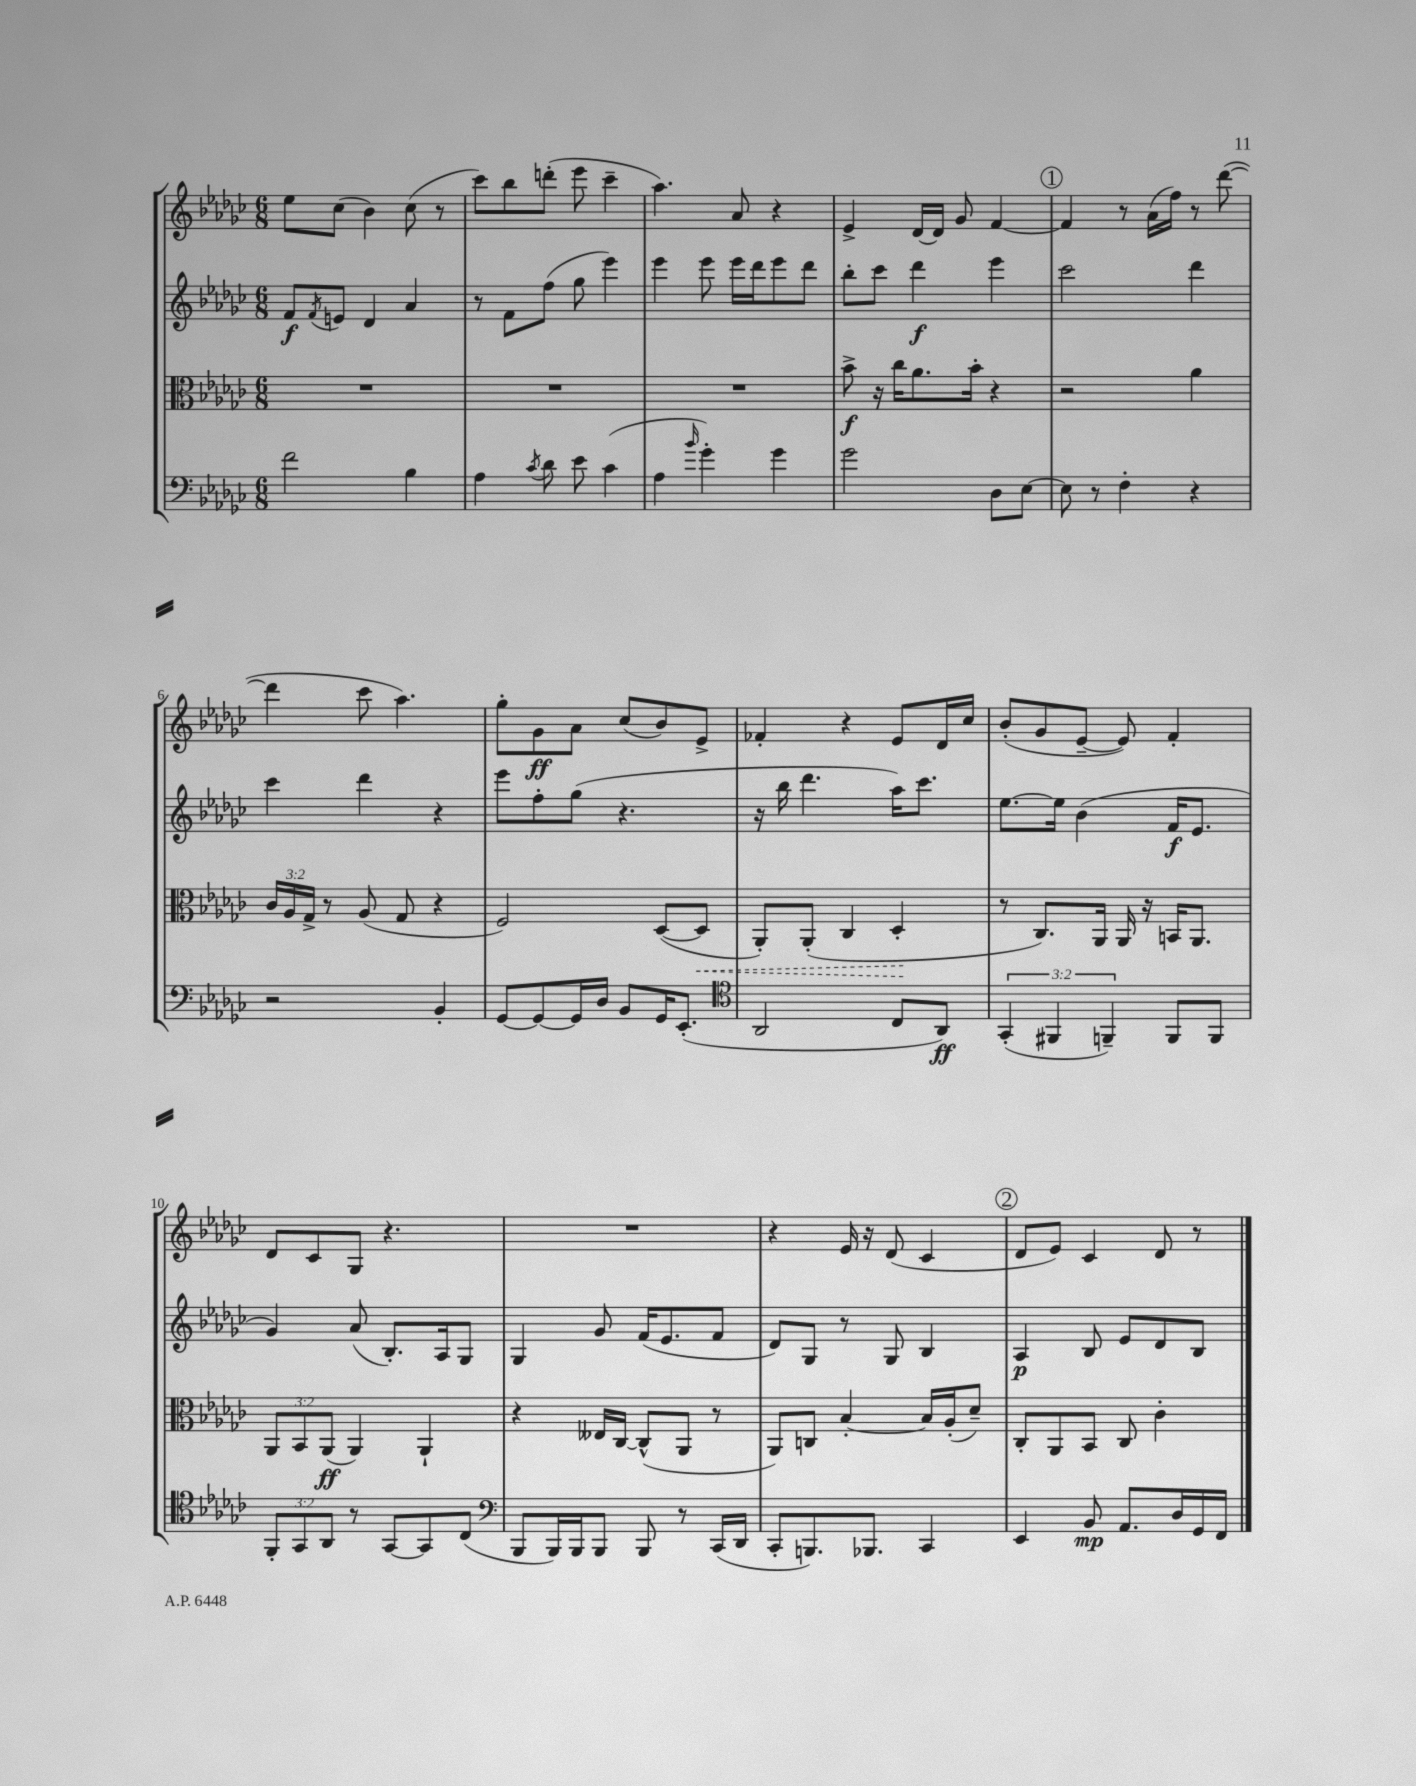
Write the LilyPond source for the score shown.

<<
\new StaffGroup <<
\new Staff = "s0" {
    \clef treble \key ges \major \numericTimeSignature \time 6/8
    ees''8 ces''8( bes'4) ces''8( r8 |
    ces'''8) bes''8 d'''8-.( ees'''8 ces'''4-- |
    aes''4.) aes'8 r4 |
    ees'4-> des'16~ des'16 ges'8 f'4~ |
    \mark \markup { \circle "1" } f'4 r8 aes'16( f''16) r8 des'''8~( |
    des'''4 ces'''8 aes''4.) |
    ges''8-. ges'8\ff aes'8 ces''8( bes'8) ees'8-> |
    fes'4-. r4 ees'8 des'16 ces''16 |
    bes'8-.( ges'8 ees'8~-- ees'8) f'4-. |
    des'8 ces'8 ges8 r4. |
    R2. |
    r4 ees'16 r16 des'8( ces'4 |
    \mark \markup { \circle "2" } des'8 ees'8) ces'4 des'8 r8 \bar "|." |
}
\new Staff = "s1" {
    \clef treble \key ges \major \numericTimeSignature \time 6/8
    f'8\f \acciaccatura { f'8 } e'8 des'4 aes'4 |
    r8 f'8 f''8( ges''8 ees'''4) |
    ees'''4 ees'''8 ees'''16 des'''16 ees'''8 des'''8 |
    bes''8-. ces'''8 des'''4\f ees'''4 |
    \mark \markup { \circle "1" } ces'''2 des'''4 |
    ces'''4 des'''4 r4 |
    ees'''8 f''8-. ges''8( r4. |
    r16 bes''16 des'''4. aes''16) ces'''8. |
    ees''8.~ ees''16 bes'4( f'16\f ees'8. |
    ges'4) aes'8( bes8.-.) aes16 ges8 |
    ges4 ges'8 f'16( ees'8. f'8 |
    des'8) ges8 r8 ges8 bes4 |
    \mark \markup { \circle "2" } aes4\p bes8 ees'8 des'8 bes8 \bar "|." |
}
\new Staff = "s2" {
    \clef alto \key ges \major \numericTimeSignature \time 6/8 \override Staff.TupletNumber.text = #tuplet-number::calc-fraction-text
    R2. |
    R2. |
    R2. |
    bes'8->\f r16 ces''16 aes'8. bes'16-. r4 |
    \mark \markup { \circle "1" } r2 aes'4 |
    \tuplet 3/2 { ces'16 aes16 ges16-> } r8 aes8( ges8 r4 |
    f2) des8~( \once \override Hairpin.style = #'dashed-line des8\< |
    aes,8-.) aes,8-.( ces4 des4-.\! |
    r8 ces8.) aes,16 aes,16 r16 b,16 aes,8. |
    \tuplet 3/2 { aes,8 bes,8 aes,8\ff( } aes,4) aes,4-! |
    r4 eeses16 ces16~ ces8-^( aes,8 r8 |
    aes,8) c8 bes4~-. bes16 aes16-.( des'8--) |
    \mark \markup { \circle "2" } ces8-. aes,8 bes,8 ces8 ces'4-. \bar "|." |
}
\new Staff = "s3" {
    \clef bass \key ges \major \numericTimeSignature \time 6/8 \override Staff.TupletNumber.text = #tuplet-number::calc-fraction-text
    f'2 bes4 |
    aes4 \acciaccatura { ces'8 } des'8 ees'8 ces'4( |
    aes4 \grace { bes'16 } ges'4-.) ges'4 |
    ges'2 des8 ees8~ |
    \mark \markup { \circle "1" } ees8 r8 f4-. r4 |
    r2 bes,4-. |
    ges,8~ ges,8~ ges,16 des16 bes,8 ges,16 ees,8.-.( |
    \clef tenor aes,2 ces8 aes,8\ff) |
    \tuplet 3/2 { ges,4-.( fis,4 f,4--) } f,8 f,8 |
    \tuplet 3/2 { f,8-. ges,8 aes,8 } r8 ges,8~ ges,8 ces8( |
    \clef bass bes,,8 bes,,16) bes,,16 bes,,8 bes,,8 r8 ces,16( des,16 |
    ces,8-. b,,8.) bes,,8. ces,4 |
    \mark \markup { \circle "2" } ees,4 bes,8\mp aes,8. des16 ges,16 f,16 \bar "|." |
}
>>
>>
